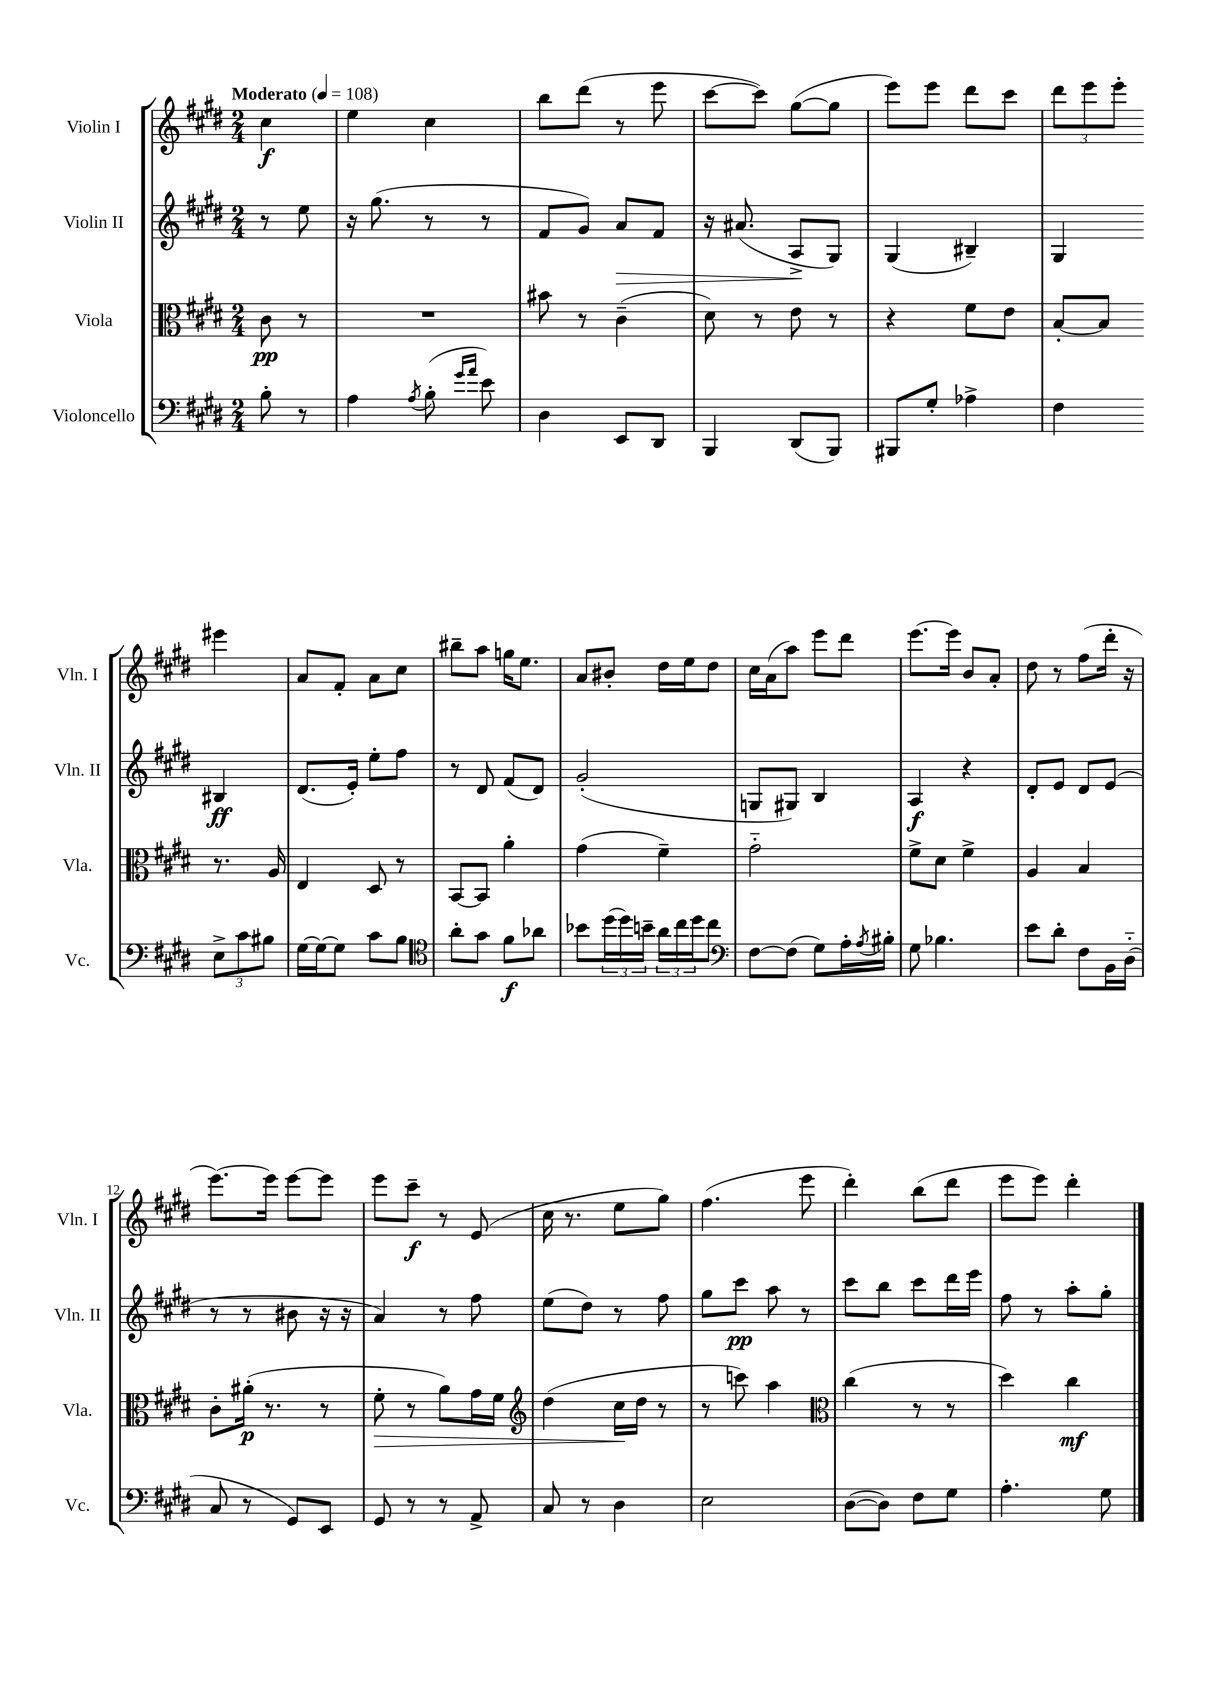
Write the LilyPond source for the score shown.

<<
\new StaffGroup <<
\new Staff = "s0" \with { instrumentName = "Violin I" shortInstrumentName = "Vln. I" } {
    \clef treble \key e \major \numericTimeSignature \time 2/4 \partial 4 \tempo "Moderato" 4 = 108
    cis''4\f |
    e''4 cis''4 |
    b''8 dis'''8( r8 e'''8 |
    cis'''8~ cis'''8) gis''8~( gis''8 |
    e'''8) e'''8 dis'''8 cis'''8 |
    \tuplet 3/2 { dis'''8 e'''8 e'''8-. } eis'''4 |
    a'8 fis'8-. a'8 cis''8 |
    bis''8-- a''8 g''16 e''8. |
    a'8 bis'8-. dis''16 e''16 dis''8 |
    cis''16 a'16( a''8) e'''8 dis'''8 |
    e'''8.~ e'''16 b'8 a'8-. |
    dis''8 r8 fis''8( dis'''16-. r16 |
    e'''8.~) e'''16 e'''8~ e'''8 |
    e'''8 cis'''8--\f r8 e'8( |
    cis''16 r8. e''8 gis''8) |
    fis''4.( e'''8 |
    dis'''4-.) b''8( dis'''8 |
    e'''8 e'''8) dis'''4-. \bar "|." |
}
\new Staff = "s1" \with { instrumentName = "Violin II" shortInstrumentName = "Vln. II" } {
    \clef treble \key e \major \numericTimeSignature \time 2/4 \partial 4
    r8 e''8 |
    r16 gis''8.( r8 r8 |
    fis'8 gis'8) a'8\> fis'8 |
    r16 ais'8.( a8->\! gis8) |
    gis4( bis4--) |
    gis4 bis4\ff |
    dis'8.( e'16-.) e''8-. fis''8 |
    r8 dis'8 fis'8( dis'8) |
    gis'2-.( |
    g8 gis8) b4 |
    a4\f r4 |
    dis'8-. e'8 dis'8 e'8( |
    r8 r8 bis'8 r16 r16 |
    a'4) r8 fis''8 |
    e''8( dis''8) r8 fis''8 |
    gis''8 cis'''8\pp a''8 r8 |
    cis'''8 b''8 cis'''8 dis'''16 e'''16 |
    fis''8 r8 a''8-. gis''8-. \bar "|." |
}
\new Staff = "s2" \with { instrumentName = "Viola" shortInstrumentName = "Vla." } {
    \clef alto \key e \major \numericTimeSignature \time 2/4 \partial 4
    cis'8\pp r8 |
    R2 |
    bis'8 r8 cis'4--( |
    dis'8) r8 e'8 r8 |
    r4 fis'8 e'8 |
    b8~-. b8 r8. a16 |
    e4 dis8 r8 |
    b,8~ b,8 a'4-. |
    gis'4( fis'4--) |
    gis'2-_ |
    fis'8-> dis'8 fis'4-> |
    a4 b4 |
    cis'8-. ais'16-.\p( r8. r8 |
    fis'8-.\> r8 a'8) gis'16 fis'16 |
    \clef treble dis''4( cis''16\! dis''16 r8 |
    r8 c'''8) a''4 |
    \clef alto cis''4( r8 r8 |
    dis''4) cis''4\mf \bar "|." |
}
\new Staff = "s3" \with { instrumentName = "Violoncello" shortInstrumentName = "Vc." } {
    \clef bass \key e \major \numericTimeSignature \time 2/4 \partial 4
    b8-. r8 |
    a4 \acciaccatura { a8 } b8-.( \grace { gis'16 a'16 } e'8) |
    dis4 e,8 dis,8 |
    b,,4 dis,8( b,,8) |
    bis,,8 gis8-. aes4-> |
    fis4 \tuplet 3/2 { e8-> cis'8 bis8 } |
    gis16~ gis16~ gis8 cis'8 b8 |
    \clef tenor a'8-. gis'8 fis'8\f aes'8 |
    bes'8 \tuplet 3/2 { dis''16( dis''16) b'16-- } \tuplet 3/2 { a'16 cis''16 dis''16 } cis''8 |
    \clef bass fis8~ fis8( gis8) a16-. \acciaccatura { a8 } bis16-. |
    gis8 bes4. |
    e'8 dis'8-. fis8 b,16 dis16-_( |
    cis8 r8 gis,8) e,8 |
    gis,8 r8 r8 a,8-> |
    cis8 r8 dis4 |
    e2 |
    dis8~( dis8) fis8 gis8 |
    a4.-. gis8 \bar "|." |
}
>>
>>
